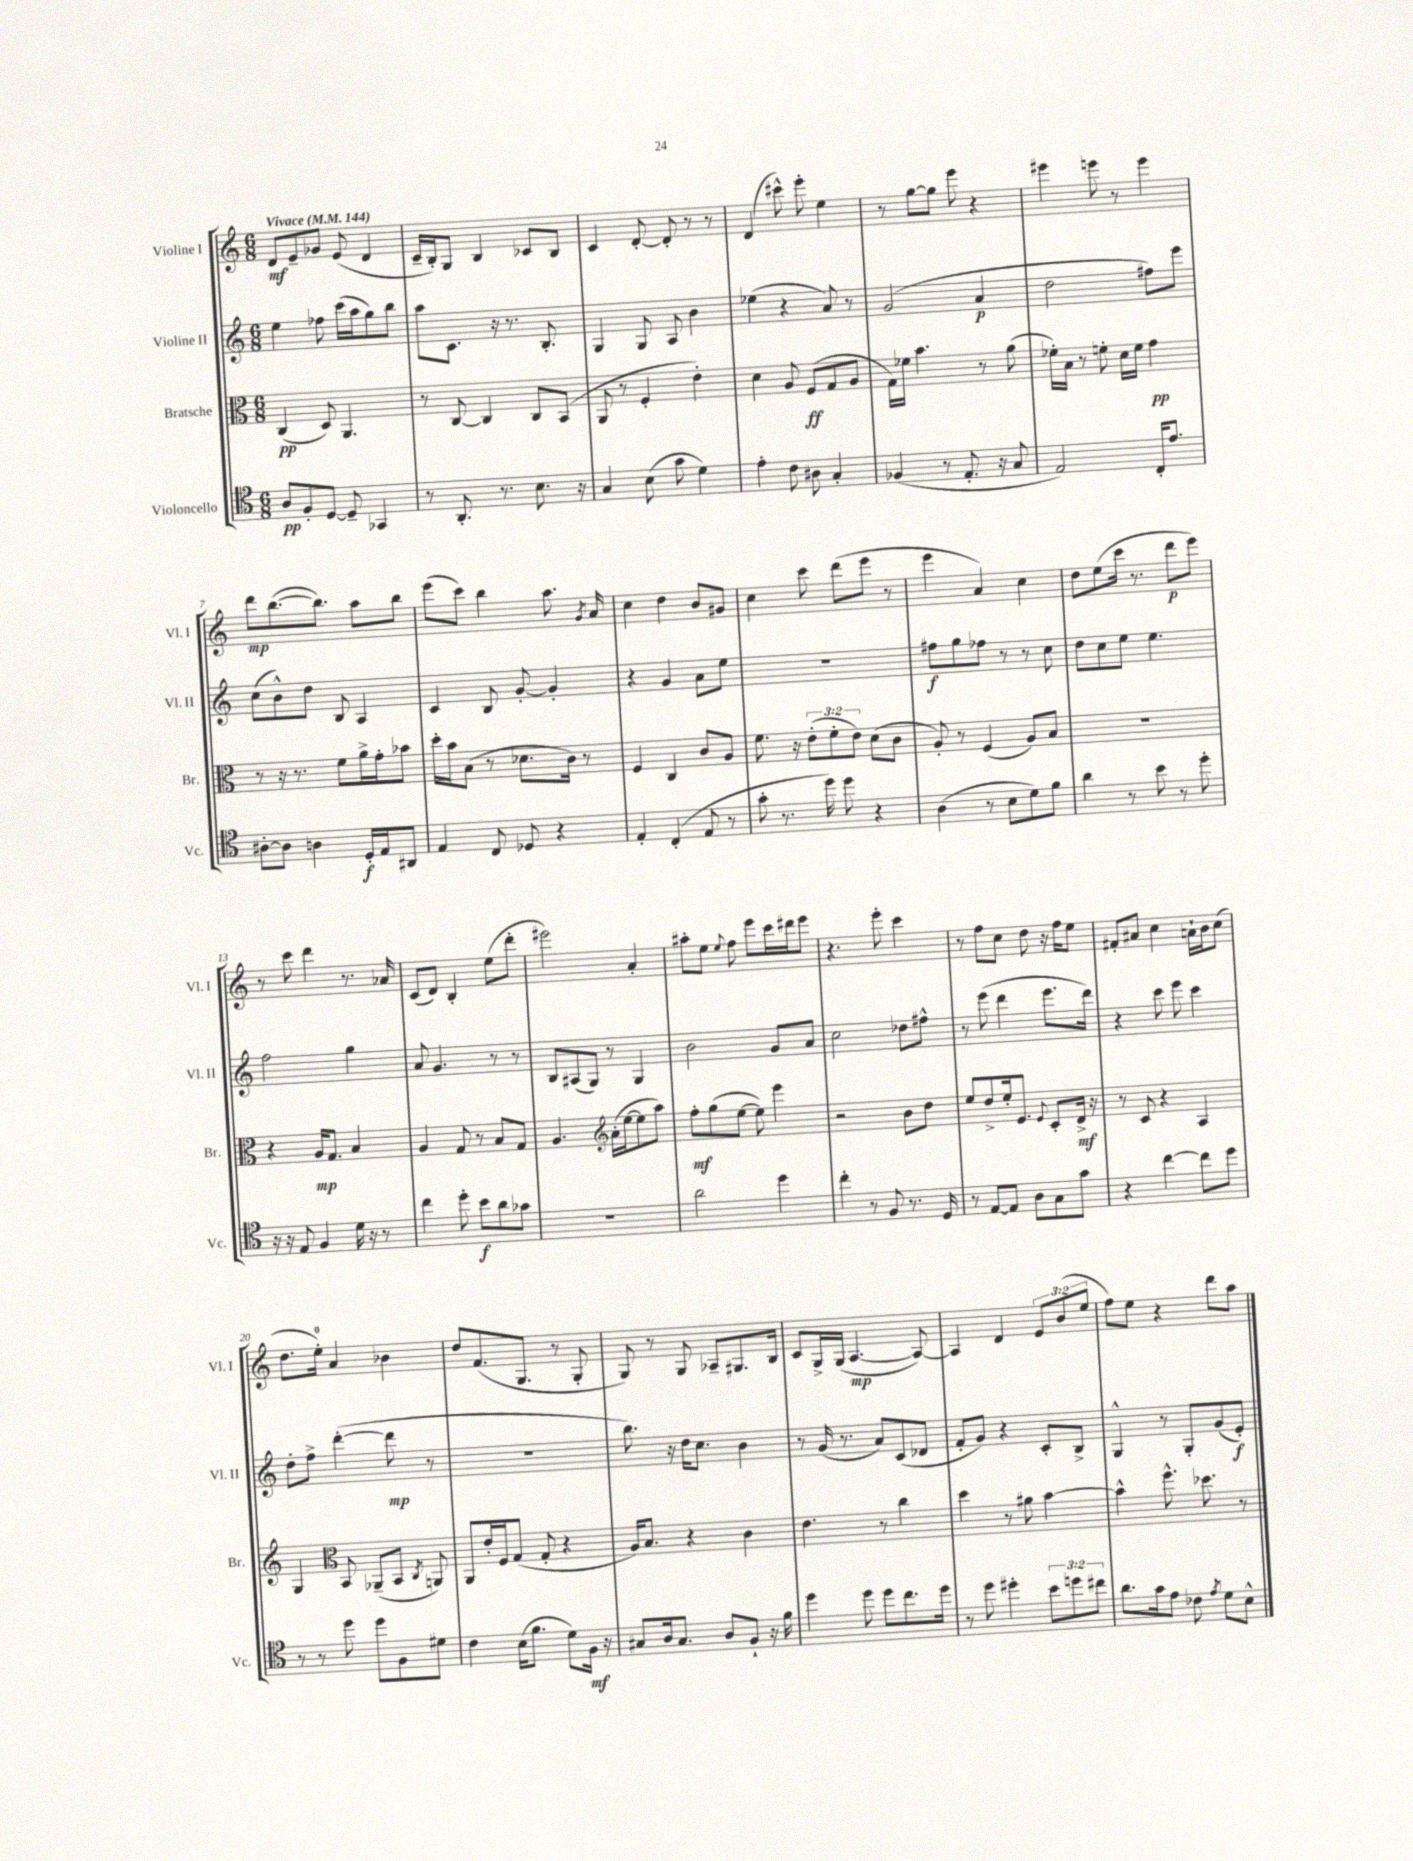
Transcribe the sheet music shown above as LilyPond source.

<<
\new StaffGroup <<
\new Staff = "s0" \with { instrumentName = "Violine I" shortInstrumentName = "Vl. I" } {
    \clef treble \key c \major \numericTimeSignature \time 6/8 \override Staff.TupletNumber.text = #tuplet-number::calc-fraction-text \tempo "Vivace" 4 = 144
    \autoBeamOff d'8[\mf e'8-- ges'8] e'8( d'4 |
    c'16[-- b16-.) g8] b4 ces'8[ b8] |
    c'4 d'8~-. d'8-. r8 r8 |
    d'4( cis'''8-^) e'''8-. e''4 |
    r8 g''8[~ g''8] e'''8 r4 |
    eis'''4 e'''8 r8 e'''4 |
    d'''8[\mp b''8.~( b''8.]) a''8[ b''8] |
    e'''8[( c'''8]) b''4 a''8. \acciaccatura { g'8 } a'16 |
    c''4 d''4 b'8[ gis'8] |
    c''4 c'''8 d'''8[( e'''8] r8 |
    e'''4 a'4) c''4 |
    d''8[ e''8( c'''16] r8. d'''8[\p e'''8]) |
    r8 c'''8 d'''4 r8. aes'16 |
    c'8[( d'8]) b4-. e''8[( d'''8]-. |
    eis'''2) a'4-. |
    ais''8[-. e''8] \appoggiatura { e''8 } f''8 e'''8[ c'''16 dis'''16 e'''8] |
    r4. e'''8-. c'''4 |
    r8 f''8[ c''8] d''8 r16 f''16[ e''8] |
    fis'8[-. ais'8] c''4 a'16[-! b'16 c''8]( |
    d''8.[ e''16]-0-.) a'4 bes'4 |
    d''8[ f'8.( g8.] r8 g8-. |
    g8) r8 g8 aes8[-- gis8. b16] |
    c'8[ g16-> g16]( a4.~\mp a8~) |
    a4 d'4 \tuplet 3/2 { e'8[ b'8( e''8] } |
    f''8[) e''8] r4 d'''8[ a''8] \bar "|." |
}
\new Staff = "s1" \with { instrumentName = "Violine II" shortInstrumentName = "Vl. II" } {
    \clef treble \key c \major \numericTimeSignature \time 6/8
    \autoBeamOff e''4 fes''8 c'''16[( a''16 g''8) b''8] |
    a''8[ c'8.] r16 r8. b8.-. |
    g4 g8 a8 b'4 |
    ees''4( r4 a'8) r8 |
    g'2( a'4\p |
    d''2 fis''8[) e'''8] |
    c''8[( b'8-^) d''8] b8 a4 |
    c'4 b8 g'8~-. g'4-. |
    r4 g'4 a'8[ e''8] |
    R2. |
    fis''8[\f g''8 fes''8] r8 r8 c''8 |
    d''8[ c''8 e''8] e''4. |
    f''2 g''4 |
    a'8 g'4. r8 r8 |
    b8[ ais8( g8]) r8 g4 |
    b'2 g'8[ a'8] |
    c''2 des''8[ fis''8]-^ |
    r8 e'''8( d'''4 e'''8.[ d'''16]) |
    r4 c'''8 e'''8 c'''4 |
    d''8[-. f''8]-> d'''4~-.( d'''8\mp r8 |
    R2. |
    b''8.) r16 d''16[ c''8.] b'4 |
    r8 g'16( r8. a'8[) c'8( des'8] |
    f'8[-. g'8]) r4 c'8[-. b8]-> |
    g4-^ r8 g8[-. g'8( e'8]-.\f) \bar "|." |
}
\new Staff = "s2" \with { instrumentName = "Bratsche" shortInstrumentName = "Br." } {
    \clef alto \key c \major \numericTimeSignature \time 6/8 \override Staff.TupletNumber.text = #tuplet-number::calc-fraction-text
    \autoBeamOff c4\pp( d8) a,4. |
    r8 c8~ c4 c8[ b,8]( |
    a,8 r8 f4-. e'4-.) |
    d'4 a8 f8[\ff( g8 a8] |
    g16[) fes'16] b'4. r8 a'8( |
    fes'16[-.) b16] r8 f'8-. d'16[ f'16] g'4\pp |
    r8 r16 r8. f'8[ a'16-> g'16-. bes'8] |
    d''16[-. b'16 b8]( r8 des'8.[ c'16]) r8 |
    f4 c4 c'8[ a8] |
    f'8. r16 \tuplet 3/2 { e'8[-.( f'8-. e'8]) } d'8[( c'8] |
    a8-.) r8 f4( a8[) b8] |
    R2. |
    r4 a16[\mp g8.] b4 |
    a4 g8 r8 b8[ g8] |
    a4. \clef treble a'16[-.( e''16~ e''8 a''8]) |
    f''8[-.\mf g''8( e''8]~ e''8) e'''4 |
    r2 b'8[ d''8] |
    e''8[ d''8-> e''16-. e'8.] \appoggiatura { e'8 } c'8[-. d'16]->\mf r16 |
    r8 c'8 r4 a4 |
    g4 \clef alto b,8 aes,8[--( b,8] \acciaccatura { c8 } a,8) |
    a,8[ e'16-. f16 g8]( g8-. r4 |
    a16[) b8.] r4 c'4 |
    e'4. r8 c''4 |
    d''4 r8 ais'8 b'4~ |
    b'4-^ f''8.-^ des''8. r8 \bar "|." |
}
\new Staff = "s3" \with { instrumentName = "Violoncello" shortInstrumentName = "Vc." } {
    \clef tenor \key c \major \numericTimeSignature \time 6/8 \override Staff.TupletNumber.text = #tuplet-number::calc-fraction-text
    \autoBeamOff a8[\pp f8-. d8]~ d8-- ges,4 |
    r8 a,8.-. r8. b8. r16 |
    g4 b8( g'8 d'4) |
    e'4-. c'8 ais8 g4-. |
    fes4( r8 e8.-. r16 g8 |
    e2) c16[-. e'8.] |
    ais8[~-. ais8] a4 d16[-.\f e16 ais,8] |
    e4 c8 des8 r4 |
    e4-. c4-.( e8 r8 |
    g'8-. r8. d''16) d''8 r4 |
    a4( r8 b8[ d'8) f'8] |
    a'4 r8 b'8 r8 d''8-. |
    r16 r16 e8 f4 d'16 r16 r8 |
    c''4 d''8-. b'8[\f a'8 ges'8] |
    R2. |
    a'2 d''4 |
    c''4-. r8 f8 r8. d16 |
    r8 e8[~ e8] a8[ g8 g'8] |
    r4 c''4~ c''8[ d''8] |
    r8 r8 d''8 d''8[ f8 dis'8] |
    c'4 b16[( f'8.] d'8[) f16]\mf r16 |
    gis8[ a16 gis8.] a8[ f8]-! r16 f'16 |
    d''4 d''8 d''8[ c''8. d''16] |
    r8 d''8 dis''4-. \tuplet 3/2 { b'8[ d''8 cis''8] } |
    a'8.[ g'16 e'8] ces'8 \acciaccatura { e'8 } d'8[ b8]-^ \bar "|." |
}
>>
>>
